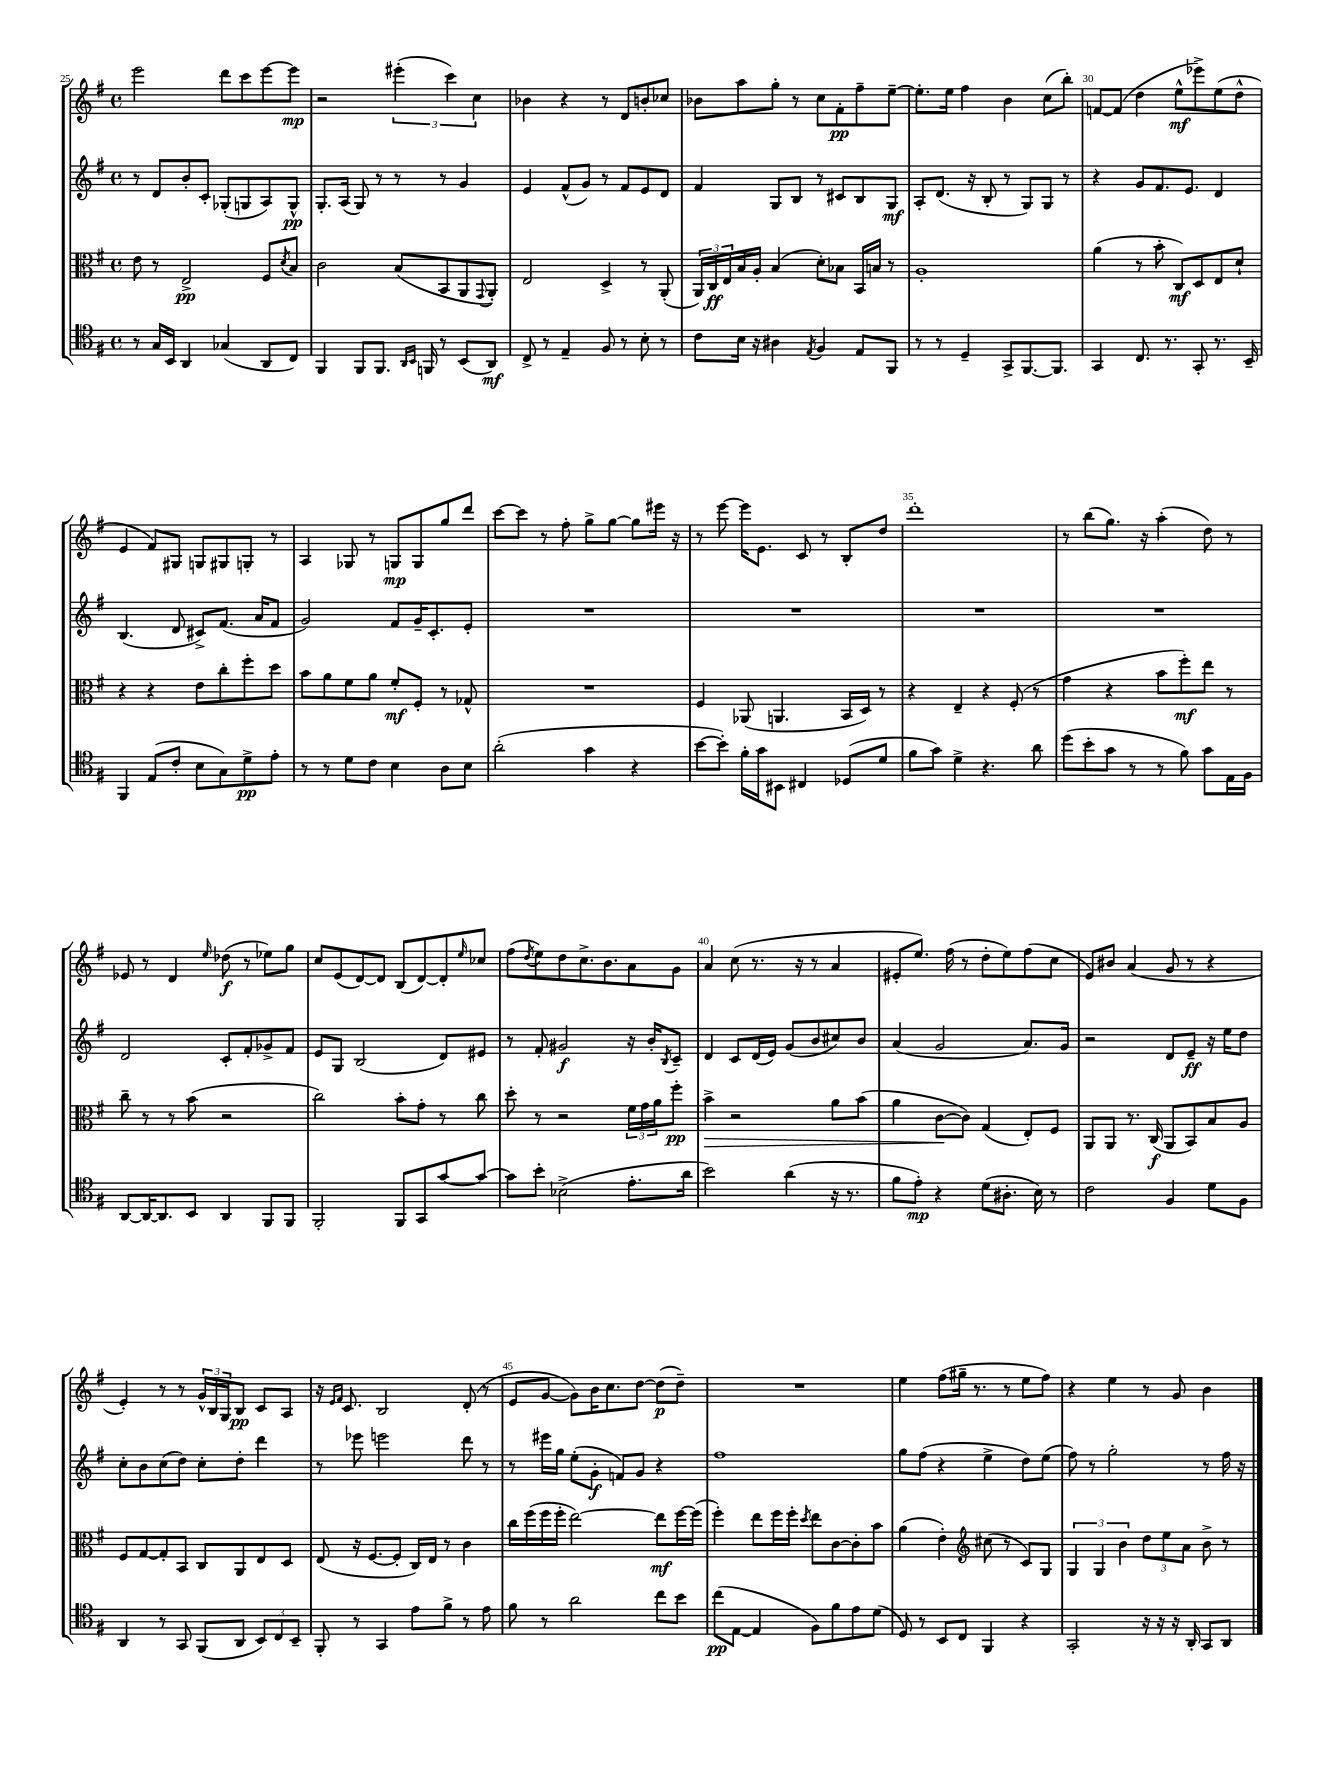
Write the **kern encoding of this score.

**kern	**dynam	**kern	**dynam	**kern	**dynam	**kern	**dynam
*part4	*part4	*part3	*part3	*part2	*part2	*part1	*part1
*staff4	*staff4	*staff3	*staff3	*staff2	*staff2	*staff1	*staff1
*clefC4	*	*clefC3	*	*clefG2	*	*clefG2	*
*k[f#]	*	*k[f#]	*	*k[f#]	*	*k[f#]	*
*M4/4	*	*M4/4	*	*M4/4	*	*M4/4	*
*met(c)	*	*met(c)	*	*met(c)	*	*met(c)	*
=25	=25	=25	=25	=25	=25	=25	=25
8r	.	8e\	.	8r	.	2eee\	.
16G/LL	.	8r	.	8d/L	.	.	.
16BB/JJ	.	.	.	.	.	.	.
4AA/	.	2E^/	pp	8b'/	.	.	.
.	.	.	.	8c'/J	.	.	.
(4G-X/	.	.	.	(8G-X'/L	.	8ddd\L	.
.	.	.	.	8Gn/	.	8ccc\	.
8AA/L	.	8F#/L	.	8A/)	.	[8eee\	.
.	.	8qd/	.	.	.	.	.
8C/J)	.	8B/J	.	8G^^/J	pp	8eee\J]	mp
=26	=26	=26	=26	=26	=26	=26	=26
4FF#/	.	2c\	.	8.G'/L	.	2r	.
.	.	.	.	(16A/Jk	.	.	.
8FF#/L	.	.	.	8G/)	.	.	.
8.FF#/J	.	.	.	8r	.	.	.
.	.	(8B/L	.	8r	.	(6eee#X'\	.
16qqAA/LL	.	.	.	.	.	.	.
16qqBB/JJ	.	.	.	.	.	.	.
16FFn/	.	.	.	.	.	.	.
8r	.	8BB/	.	8r	.	.	.
.	.	.	.	.	.	6ccc\)	.
(8BB/L	.	8AA/	.	4g/	.	.	.
.	.	.	.	.	.	6cc\	.
.	.	8qqGG/	.	.	.	.	.
8AA/J)	mf	8AA'/J)	.	.	.	.	.
=27	=27	=27	=27	=27	=27	=27	=27
8C^/	.	2E/	.	4e/	.	4b-X\	.
8r	.	.	.	.	.	.	.
4E~/	.	.	.	(8f#^^/L	.	4r	.
.	.	.	.	8g/J)	.	.	.
8F#/	.	4D^/	.	8r	.	8r	.
8r	.	.	.	8f#/L	.	8d/L	.
8B'\	.	8r	.	8e/	.	8bn'/	.
8r	.	(8AA'/	.	8d/J	.	8cc-X/J	.
=28	=28	=28	=28	=28	=28	=28	=28
8c\L	.	24AA/LL)	.	4f#/	.	8b-X\L	.
.	.	24C/	ff	.	.	.	.
.	.	24E/	.	.	.	.	.
16B\Jk	.	16B/	.	.	.	8aa\	.
16r	.	16A'/JJ	.	.	.	.	.
4A#X\	.	(4B/	.	8G/L	.	8gg'\J	.
.	.	.	.	8B/J	.	8r	.
8qE/	.	.	.	.	.	.	.
4F#/	.	8d'\L)	.	8r	.	8cc\L	.
.	.	8B-X\J	.	8c#X/L	.	8f#'\	pp
8E/L	.	16BB/LL	.	8B/	.	8ff#~\	.
.	.	16Bn/JJ	.	.	.	.	.
8FF#/J	.	8r	.	8G/J	mf	[8ee~\J	.
=29	=29	=29	=29	=29	=29	=29	=29
8r	.	1A'	.	8A'/L	.	8.ee'\L]	.
8r	.	.	.	(8.d/J	.	.	.
.	.	.	.	.	.	16ee\Jk	.
4D~/	.	.	.	.	.	4ff#\	.
.	.	.	.	16r	.	.	.
.	.	.	.	8B'/	.	.	.
8GG^/L	.	.	.	8r	.	4b\	.
[8.FF#/	.	.	.	8G/L)	.	.	.
.	.	.	.	8G/J	.	(8cc\L	.
8.FF#/J]	.	.	.	.	.	.	.
.	.	.	.	8r	.	8bb'\J)	.
=30	=30	=30	=30	=30	=30	=30	=30
4GG/	.	(4a\	.	4r	.	[8fn/L	.
.	.	.	.	.	.	(8f/J]	.
8.C/	.	8r	.	8g/L	.	4dd\	.
.	.	8b'\	.	8.f#/	.	.	.
8.r	.	.	.	.	.	.	.
.	.	8C/L)	mf	.	.	8ee^^\L	mf
.	.	.	.	8.e/J	.	.	.
8GG'/	.	8D/	.	.	.	8eee-X^\)	.
8.r	.	8E/	.	4d/	.	(8ee\	.
.	.	8d`/J	.	.	.	8dd^^\J	.
16BB~/	.	.	.	.	.	.	.
!!LO:LB:g=z
=31	=31	=31	=31	=31	=31	=31	=31
4FF#/	.	4r	.	(4.B/	.	4e/	.
(8E/L	.	4r	.	.	.	8f#/L)	.
8c'/J	.	.	.	8d/	.	8G#X/J	.
8B\L	.	8e\L	.	8c#X^/L)	.	8Gn/L	.
8G\)	.	8cc'\	.	(8.f#/J	.	8G#X/	.
8d^\	pp	8ff#'\	.	.	.	8Gn'/J	.
.	.	.	.	16a/KL	.	.	.
8e'\J	.	8dd\J	.	8f#/J	.	8r	.
=32	=32	=32	=32	=32	=32	=32	=32
8r	.	8b\L	.	2g/)	.	4A/	.
8r	.	8a\	.	.	.	.	.
8d\L	.	8f#\	.	.	.	8G-X/	.
8c\J	.	8a\J	.	.	.	8r	.
4B\	.	8f#'/L	mf	8f#/L	.	8Gn/L	mp
.	.	8F#'/J	.	16g~/K	.	8G/	.
.	.	.	.	8.c'/	.	.	.
8A\L	.	8r	.	.	.	8gg/	.
8B\J	.	8G-X^^/	.	8e'/J	.	8ddd/J	.
=33	=33	=33	=33	=33	=33	=33	=33
(2a'\	.	1r	.	1r	.	[8ccc\L	.
.	.	.	.	.	.	8ccc\J]	.
.	.	.	.	.	.	8r	.
.	.	.	.	.	.	8ff#'\	.
4g\	.	.	.	.	.	8gg^\L	.
.	.	.	.	.	.	[8gg\J	.
4r	.	.	.	.	.	8gg\L]	.
.	.	.	.	.	.	16eee#X\Jk	.
.	.	.	.	.	.	16r	.
=34	=34	=34	=34	=34	=34	=34	=34
[8b\L	.	4F#/	.	1r	.	8r	.
8b'\J])	.	.	.	.	.	[8eee\	.
16f#'\LL	.	(8AA-X/	.	.	.	16eee\KL]	.
16g\J	.	.	.	.	.	8.e\J	.
8BB#X\J	.	4.AAn/	.	.	.	.	.
4C#X/	.	.	.	.	.	8c/	.
.	.	.	.	.	.	8r	.
(8D-X/L	.	16BB/LL	.	.	.	8B'/L	.
.	.	16D/JJ)	.	.	.	.	.
8d/J	.	8r	.	.	.	8dd/J	.
=35	=35	=35	=35	=35	=35	=35	=35
8f#\L	.	4r	.	1r	.	1ddd'	.
8g\J)	.	.	.	.	.	.	.
4d^\	.	4E~/	.	.	.	.	.
4.r	.	4r	.	.	.	.	.
.	.	(8F#'/	.	.	.	.	.
8a\	.	8r	.	.	.	.	.
=36	=36	=36	=36	=36	=36	=36	=36
(8dd\L	.	4g\	.	1r	.	8r	.
8b'\	.	.	.	.	.	(8bb\L	.
8g\J	.	4r	.	.	.	8.gg\J)	.
8r	.	.	.	.	.	.	.
.	.	.	.	.	.	16r	.
8r	.	8b\L	.	.	.	(4aa'\	.
8f#\)	.	8ff#'\)	mf	.	.	.	.
8g\L	.	8ee\J	.	.	.	8dd\)	.
16E\L	.	8r	.	.	.	8r	.
16F#\JJ	.	.	.	.	.	.	.
!!LO:LB:g=z
=37	=37	=37	=37	=37	=37	=37	=37
[8AA/L	.	8cc~\	.	2d/	.	8e-X/	.
16AA/K_	.	8r	.	.	.	8r	.
8.AA/]	.	.	.	.	.	.	.
.	.	8r	.	.	.	4d/	.
8BB/J	.	(8b\	.	.	.	.	.
.	.	.	.	.	.	16qqee/	.
4AA/	.	2r	.	8c'/L	.	(8dd-X\	f
.	.	.	.	8f#'/	.	8r	.
8FF#/L	.	.	.	8g-X^/	.	8ee-X\L)	.
8FF#/J	.	.	.	8f#/J	.	8gg\J	.
=38	=38	=38	=38	=38	=38	=38	=38
2FF#'/	.	2cc\)	.	8e/L	.	8cc/L	.
.	.	.	.	8G/J	.	(8e/	.
.	.	.	.	(2B/	.	[8d/)	.
.	.	.	.	.	.	8d/J]	.
8FF#/L	.	8b'\L	.	.	.	(8B/L	.
8GG/	.	8g'\J	.	.	.	[8d/)	.
[8g/	.	8r	.	8d/L)	.	8d'/]	.
.	.	.	.	.	.	16qqee/	.
8g/J_	.	8cc\	.	8e#X/J	.	8cc-X/J	.
=39	=39	=39	=39	=39	=39	=39	=39
8g\L]	.	8dd'\	.	8r	.	(8ff#\L	.
.	.	.	.	.	.	8qdd/	.
8b'\J	.	8r	.	8f#'/	.	8ee\)	.
(2B-X^\	.	2r	.	2g#X/	f	8dd\	.
.	.	.	.	.	.	8.cc^\	.
.	.	.	.	.	.	8.b\	.
8.e'\L	.	24f#\LL	.	16r	.	8a\	.
.	.	24g\	.	.	.	.	.
.	.	.	.	16b'/KL	.	.	.
.	.	24a\J	.	.	.	.	.
.	.	.	.	8qB/	.	.	.
.	.	8ff#'\J	pp	8c~/J	.	8g\J	.
16a\Jk	.	.	.	.	.	.	.
=40	=40	=40	=40	=40	=40	=40	=40
!	!	!	!LO:HP:b	!	!	!	!
2b\)	.	4b^\	>	4d/	.	4a/	.
.	.	2r	.	8c/L	.	(8cc\	.
.	.	.	.	(16d/L	.	8.r	.
.	.	.	.	16e/JJ)	.	.	.
(4a\	.	.	.	(8g/L	.	.	.
.	.	.	.	.	.	16r	.
.	.	.	.	8b/	.	8r	.
16r	.	8a\L	.	8cc#X/)	.	4a/	.
8.r	.	.	.	.	.	.	.
.	.	(8b\J	.	8b/J	.	.	.
=41	=41	=41	=41	=41	=41	=41	=41
8f#\L	.	4a\	.	(4a/	.	8e#X'/L	.
8e'\J)	mp	.	.	.	.	8.ee/J)	.
4r	.	[8c\L	.	2g/	.	.	.
.	.	.	.	.	.	(16ff#\	.
.	.	8c\J])	]	.	.	8r	.
(8d\L	.	(4G/	.	.	.	8dd'\L	.
8.A#X'\J	.	.	.	.	.	8ee\)	.
.	.	8E'/L)	.	8.a/L)	.	(8ff#\	.
16B\)	.	.	.	.	.	.	.
8r	.	8F#/J	.	.	.	8cc\J	.
.	.	.	.	16g/Jk	.	.	.
=42	=42	=42	=42	=42	=42	=42	=42
2c\	.	8AA/L	.	2r	.	8e/L)	.
.	.	8AA/J	.	.	.	8b#X/J	.
.	.	8.r	.	.	.	(4a/	.
.	.	(16C/	f	.	.	.	.
4F#/	.	8AA/L	.	8d/L	.	8g/	.
.	.	8BB/)	.	8e~/J	ff	8r	.
8d\L	.	8B/	.	16r	.	4r	.
.	.	.	.	16ee\KL	.	.	.
8F#\J	.	8A/J	.	8dd\J	.	.	.
!!LO:LB:g=z
=43	=43	=43	=43	=43	=43	=43	=43
4AA/	.	8F#/L	.	8cc'\L	.	4e'/)	.
.	.	[8G/	.	8b\	.	.	.
8r	.	8G'/]	.	(8cc\	.	8r	.
8GG/	.	8BB/J	.	8dd\J)	.	8r	.
(8FF#/L	.	8C/L	.	8cc'\L	.	24g^^/LL	.
.	.	.	.	.	.	24B/	.
.	.	.	.	.	.	24G/J	.
8AA/J	.	8AA/	.	8dd'\J	.	8B/J	pp
12BB/L)	.	8E/	.	4ddd\	.	8c/L	.
12C/	.	.	.	.	.	.	.
.	.	8D/J	.	.	.	8A/J	.
12BB~/J	.	.	.	.	.	.	.
=44	=44	=44	=44	=44	=44	=44	=44
8FF#'/	.	(8E/	.	8r	.	16r	.
.	.	.	.	.	.	16qqe/LL	.
.	.	.	.	.	.	16qqf#/JJ	.
.	.	.	.	.	.	8.c/	.
8r	.	16r	.	8eee-X\	.	.	.
.	.	[8.F#/L	.	.	.	.	.
4GG/	.	.	.	2eeen\	.	2B/	.
.	.	8F#'/J]	.	.	.	.	.
8e\L	.	16C/LL)	.	.	.	.	.
.	.	16E/JJ	.	.	.	.	.
8f#^\J	.	8r	.	.	.	.	.
8r	.	4c\	.	8ddd\	.	(8d'/	.
8e\	.	.	.	8r	.	8r	.
=45	=45	=45	=45	=45	=45	=45	=45
8f#\	.	16cc\LL	.	8r	.	8e/L	.
.	.	(16ff#\	.	.	.	.	.
8r	.	16ff#\	.	16eee#X\LL	.	[8g/J	.
.	.	16ff#'\JJ	.	16gg\JJ	.	.	.
2a\	.	[2ee\)	.	(8ee'\L	.	8g\L])	.
.	.	.	.	8g'\J	f	16b\K	.
.	.	.	.	.	.	8.cc\	.
.	.	.	.	8fn/L)	.	.	.
.	.	.	.	8g/J	.	[8dd\J	.
8cc\L	.	8ee\L]	mf	4r	.	(8dd\L]	p
8b\J	.	[16ff#\L	.	.	.	8dd~\J)	.
.	.	(16ff#\JJ]	.	.	.	.	.
=46	=46	=46	=46	=46	=46	=46	=46
(8cc\L	pp	4ff#'\)	.	1ff#	.	1r	.
[8E\J	.	.	.	.	.	.	.
4E/]	.	8ee\L	.	.	.	.	.
.	.	16ff#\L	.	.	.	.	.
.	.	16ff#'\JJ	.	.	.	.	.
.	.	8qdd/	.	.	.	.	.
8F#\L)	.	8ee\L	.	.	.	.	.
8f#\	.	[8c\	.	.	.	.	.
8e\	.	8c'\]	.	.	.	.	.
(8d\J	.	8b\J	.	.	.	.	.
=47	=47	=47	=47	=47	=47	=47	=47
8D/)	.	(4a\	.	8gg\L	.	4ee\	.
8r	.	.	.	(8ff#\J	.	.	.
8BB/L	.	4e'\)	.	4r	.	(8ff#\L	.
8C/J	.	.	.	.	.	16gg#X~\Jk	.
.	.	.	.	.	.	8.r	.
*	*	*clefG2	*	*	*	*	*
4FF#/	.	(8cc#X\	.	4ee^\	.	.	.
.	.	8r	.	.	.	8r	.
4r	.	8c/L)	.	8dd\L)	.	8ee\L	.
.	.	8G/J	.	(8ee\J	.	8ff#\J)	.
=48	=48	=48	=48	=48	=48	=48	=48
2GG'/	.	6G/	.	8ff#\)	.	4r	.
.	.	.	.	8r	.	.	.
.	.	6G/	.	.	.	.	.
.	.	.	.	2gg'\	.	4ee\	.
.	.	6b\	.	.	.	.	.
16r	.	12dd\L	.	.	.	8r	.
16r	.	.	.	.	.	.	.
.	.	12ee\	.	.	.	.	.
16r	.	.	.	.	.	8g/	.
.	.	12a\J	.	.	.	.	.
16AA'/	.	.	.	.	.	.	.
8GG/L	.	8b^\	.	8r	.	4b\	.
8AA/J	.	8r	.	16ff#\	.	.	.
.	.	.	.	16r	.	.	.
==	==	==	==	==	==	==	==
*-	*-	*-	*-	*-	*-	*-	*-
